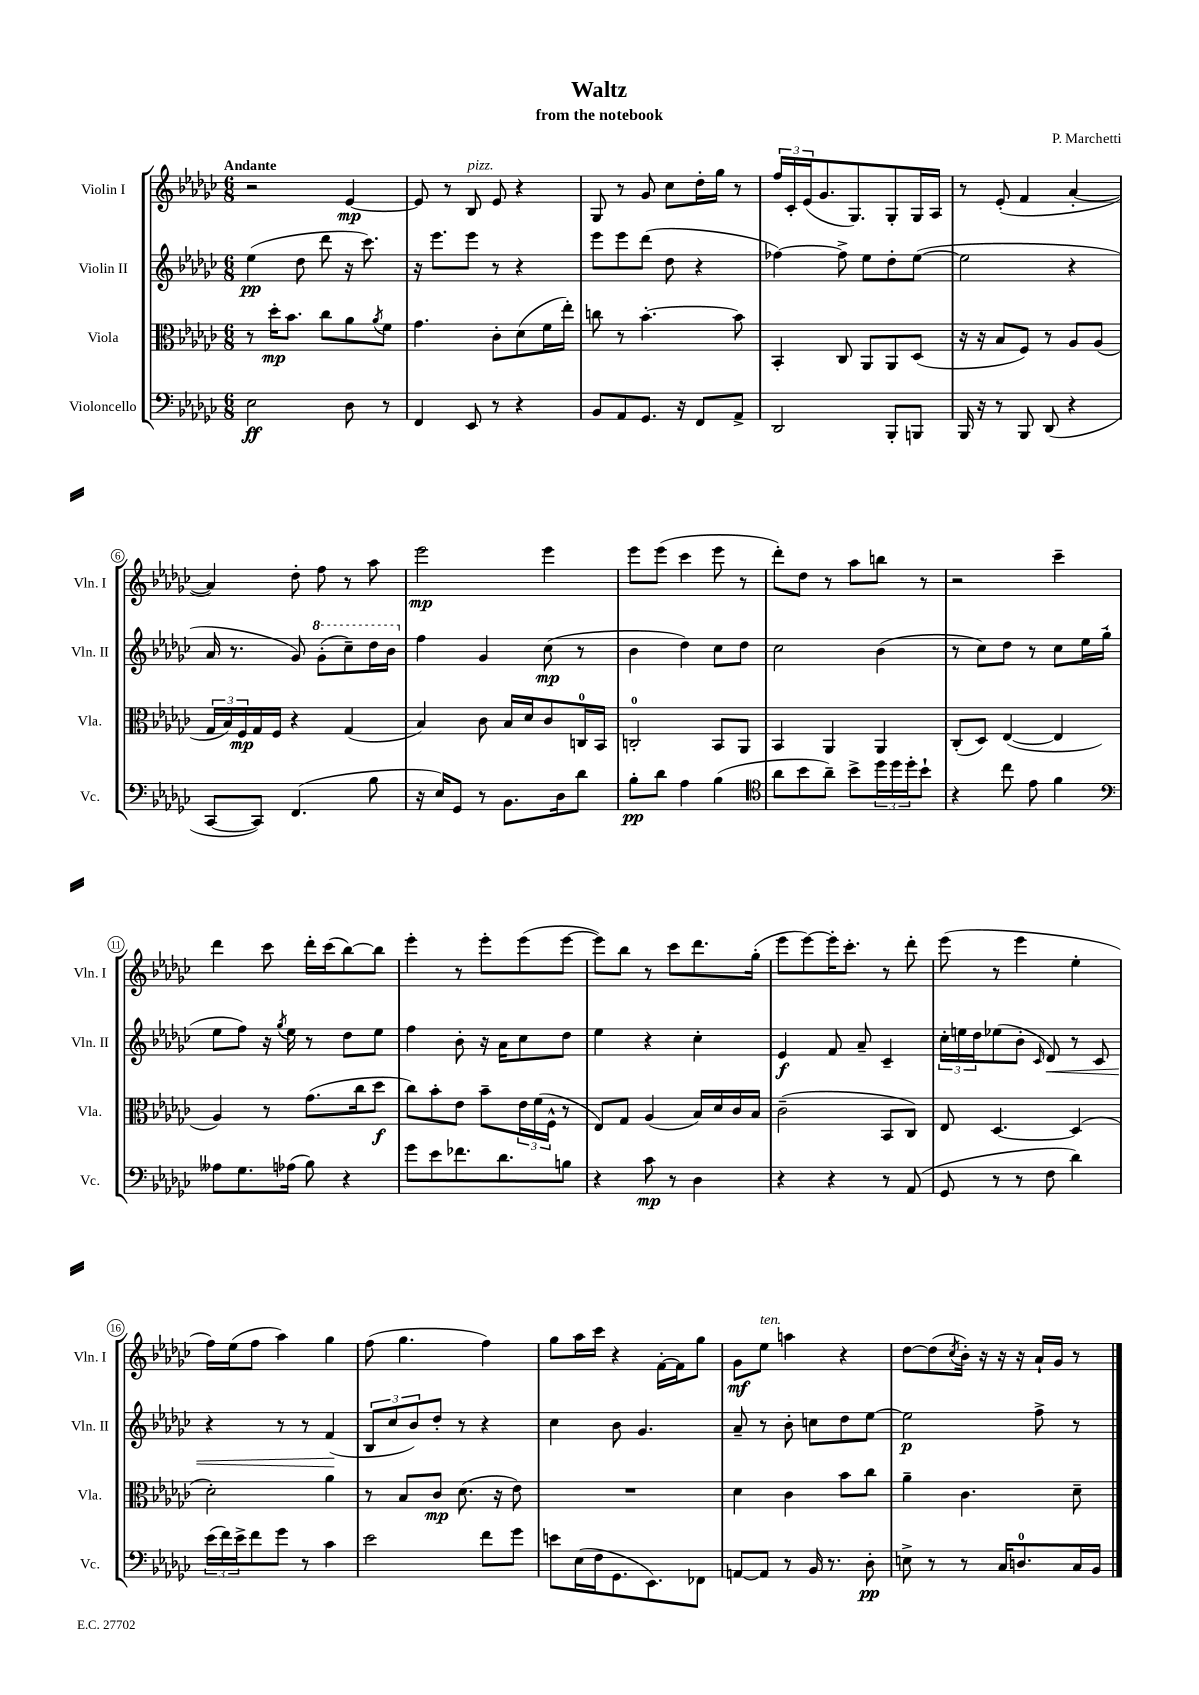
\header { title = "Waltz" composer = "P. Marchetti" subtitle = "from the notebook" }
<<
\new StaffGroup <<
\new Staff = "s0" \with { instrumentName = "Violin I" shortInstrumentName = "Vln. I" } {
    \clef treble \key ges \major \numericTimeSignature \time 6/8 \tempo "Andante"
    r2 ees'4~\mp |
    ees'8 r8 bes8^\markup { \italic "pizz." } ees'8 r4 |
    ges8 r8 ges'8 ces''8 des''16-. ges''16 r8 |
    \tuplet 3/2 { f''16 ces'16-. ees'16( } ges'8. ges8.) ges8-. ges16 aes16 |
    r8 ees'8-.( f'4 aes'4~-. |
    aes'4) des''8-. f''8 r8 aes''8 |
    ees'''2\mp ees'''4 |
    ees'''8 ees'''8( ces'''4 ees'''8 r8 |
    des'''8-.) des''8 r8 aes''8 b''8 r8 |
    r2 ces'''4-- |
    des'''4 ces'''8 des'''16-. ces'''16( bes''8~) bes''8 |
    ees'''4-. r8 ees'''8-. ees'''8( ees'''8~ |
    ees'''8) bes''8 r8 ces'''8 des'''8. ges''16-.( |
    ees'''8 ees'''8~) ees'''16-. ces'''8.-. r8 des'''8-. |
    ees'''8( r8 ees'''4 ees''4-. |
    f''16) ees''16( f''8 aes''4) ges''4 |
    f''8( ges''4. f''4) |
    ges''8 aes''16 ces'''16 r4 f'16~-. f'16 ges''8 |
    ges'8\mf ees''8^\markup { \italic "ten." } a''4 r4 |
    des''8~ des''8( \acciaccatura { ces''8 } bes'16-.) r16 r16 r16 aes'16-! ges'16 r8 \bar "|." |
}
\new Staff = "s1" \with { instrumentName = "Violin II" shortInstrumentName = "Vln. II" } {
    \clef treble \key ges \major \numericTimeSignature \time 6/8
    ees''4\pp( des''8 des'''8 r16 ces'''8.) |
    r16 ees'''8. ees'''8 r8 r4 |
    ees'''8 ees'''8 des'''8( des''8 r4 |
    fes''4~) fes''8-> ees''8 des''8-. ees''8~( |
    ees''2 r4 |
    aes'16 r8. ges'8) \ottava #1 ges''8-.( ces'''8--) des'''16 bes''16 \ottava #0 |
    f''4 ges'4 ces''8\mp( r8 |
    bes'4 des''4) ces''8 des''8 |
    ces''2 bes'4( |
    r8 ces''8) des''8 r8 ces''8 ees''16 ges''16-.( |
    ees''8 f''8) r16 \acciaccatura { ges''8 } ees''16 r8 des''8 ees''8 |
    f''4 bes'8-. r16 aes'16 ces''8 des''8 |
    ees''4 r4 ces''4-. |
    ees'4\f f'8 aes'8-- ces'4-- |
    \tuplet 3/2 { ces''16-. e''16 des''16 } ees''8( bes'8-. \grace { ces'16 } des'8\<) r8 ces'8 |
    r4 r8 r8 f'4\!( |
    \tuplet 3/2 { bes8 ces''8 bes'8) } des''8-. r8 r4 |
    ces''4 bes'8 ges'4. |
    aes'8-- r8 bes'8-. c''8 des''8 ees''8~ |
    ees''2\p f''8-> r8 \bar "|." |
}
\new Staff = "s2" \with { instrumentName = "Viola" shortInstrumentName = "Vla." } {
    \clef alto \key ges \major \numericTimeSignature \time 6/8
    r8 des''16-.\mp bes'8. ces''8 aes'8 \acciaccatura { aes'8 } f'8 |
    ges'4. ces'8-. des'8( f'16 ees''16-.) |
    c''8 r8 bes'4.~-. bes'8 |
    bes,4-. ces8 aes,8 aes,8 des8( |
    r16 r16 bes8 f8) r8 aes8 aes8( |
    \tuplet 3/2 { ges16 bes16) f16\mp } ges16 f16 r4 ges4( |
    bes4) ces'8 bes16 des'16 ces'8 c16-0 bes,16 |
    c2-0-. bes,8 aes,8 |
    bes,4 aes,4 aes,4 |
    ces8-.( des8) ees4~( ees4 |
    aes4) r8 ges'8.( ces''16 des''8\f |
    ces''8) bes'8-. ees'8 bes'8-- \tuplet 3/2 { ees'16 f'16( f16-^ } r8 |
    ees8) ges8 aes4( bes16) des'16 ces'16 bes16 |
    ces'2--( bes,8 ces8) |
    ees8 des4.~ des4( |
    des'2-.) aes'4 |
    r8 bes8 ces'8\mp des'8.( r16 ees'8) |
    R2. |
    des'4 ces'4 bes'8 ces''8 |
    aes'4-- ces'4. des'8-- \bar "|." |
}
\new Staff = "s3" \with { instrumentName = "Violoncello" shortInstrumentName = "Vc." } {
    \clef bass \key ges \major \numericTimeSignature \time 6/8
    ees2\ff des8 r8 |
    f,4 ees,8 r8 r4 |
    bes,8 aes,8 ges,8. r16 f,8 aes,8-> |
    des,2 bes,,8-. b,,8 |
    bes,,16 r16 r8 bes,,8 des,8( r4 |
    ces,8~ ces,8) f,4.( bes8 |
    r16 ees16) ges,8 r8 bes,8. des16 des'8 |
    bes8-.\pp des'8 aes4 bes4( |
    \clef tenor aes'8 bes'8 aes'8--) bes'8-> \tuplet 3/2 { des''16 des''16 des''16-. } bes'8-! |
    r4 ces''8 ees'8 f'4 |
    \clef bass aeses8 ges8. aes16( bes8) r4 |
    ges'8 ees'8 fes'8. des'8. b8 |
    r4 ces'8\mp r8 des4 |
    r4 r4 r8 aes,8( |
    ges,8 r8 r8 f8 des'4) |
    \tuplet 3/2 { ees'16( f'16) ees'16-> } f'8 ges'8 r8 ces'4 |
    ees'2 f'8 ges'8 |
    e'8 ees16( f16 ges,8. ees,8.) fes,8 |
    a,8~ a,8 r8 bes,16 r8. des8-.\pp |
    e8-> r8 r8 ces16 d8.-0 ces16 bes,16 \bar "|." |
}
>>
>>
\layout { \context { \Score \override BarNumber.stencil = #(make-stencil-circler 0.1 0.3 ly:text-interface::print) } }
